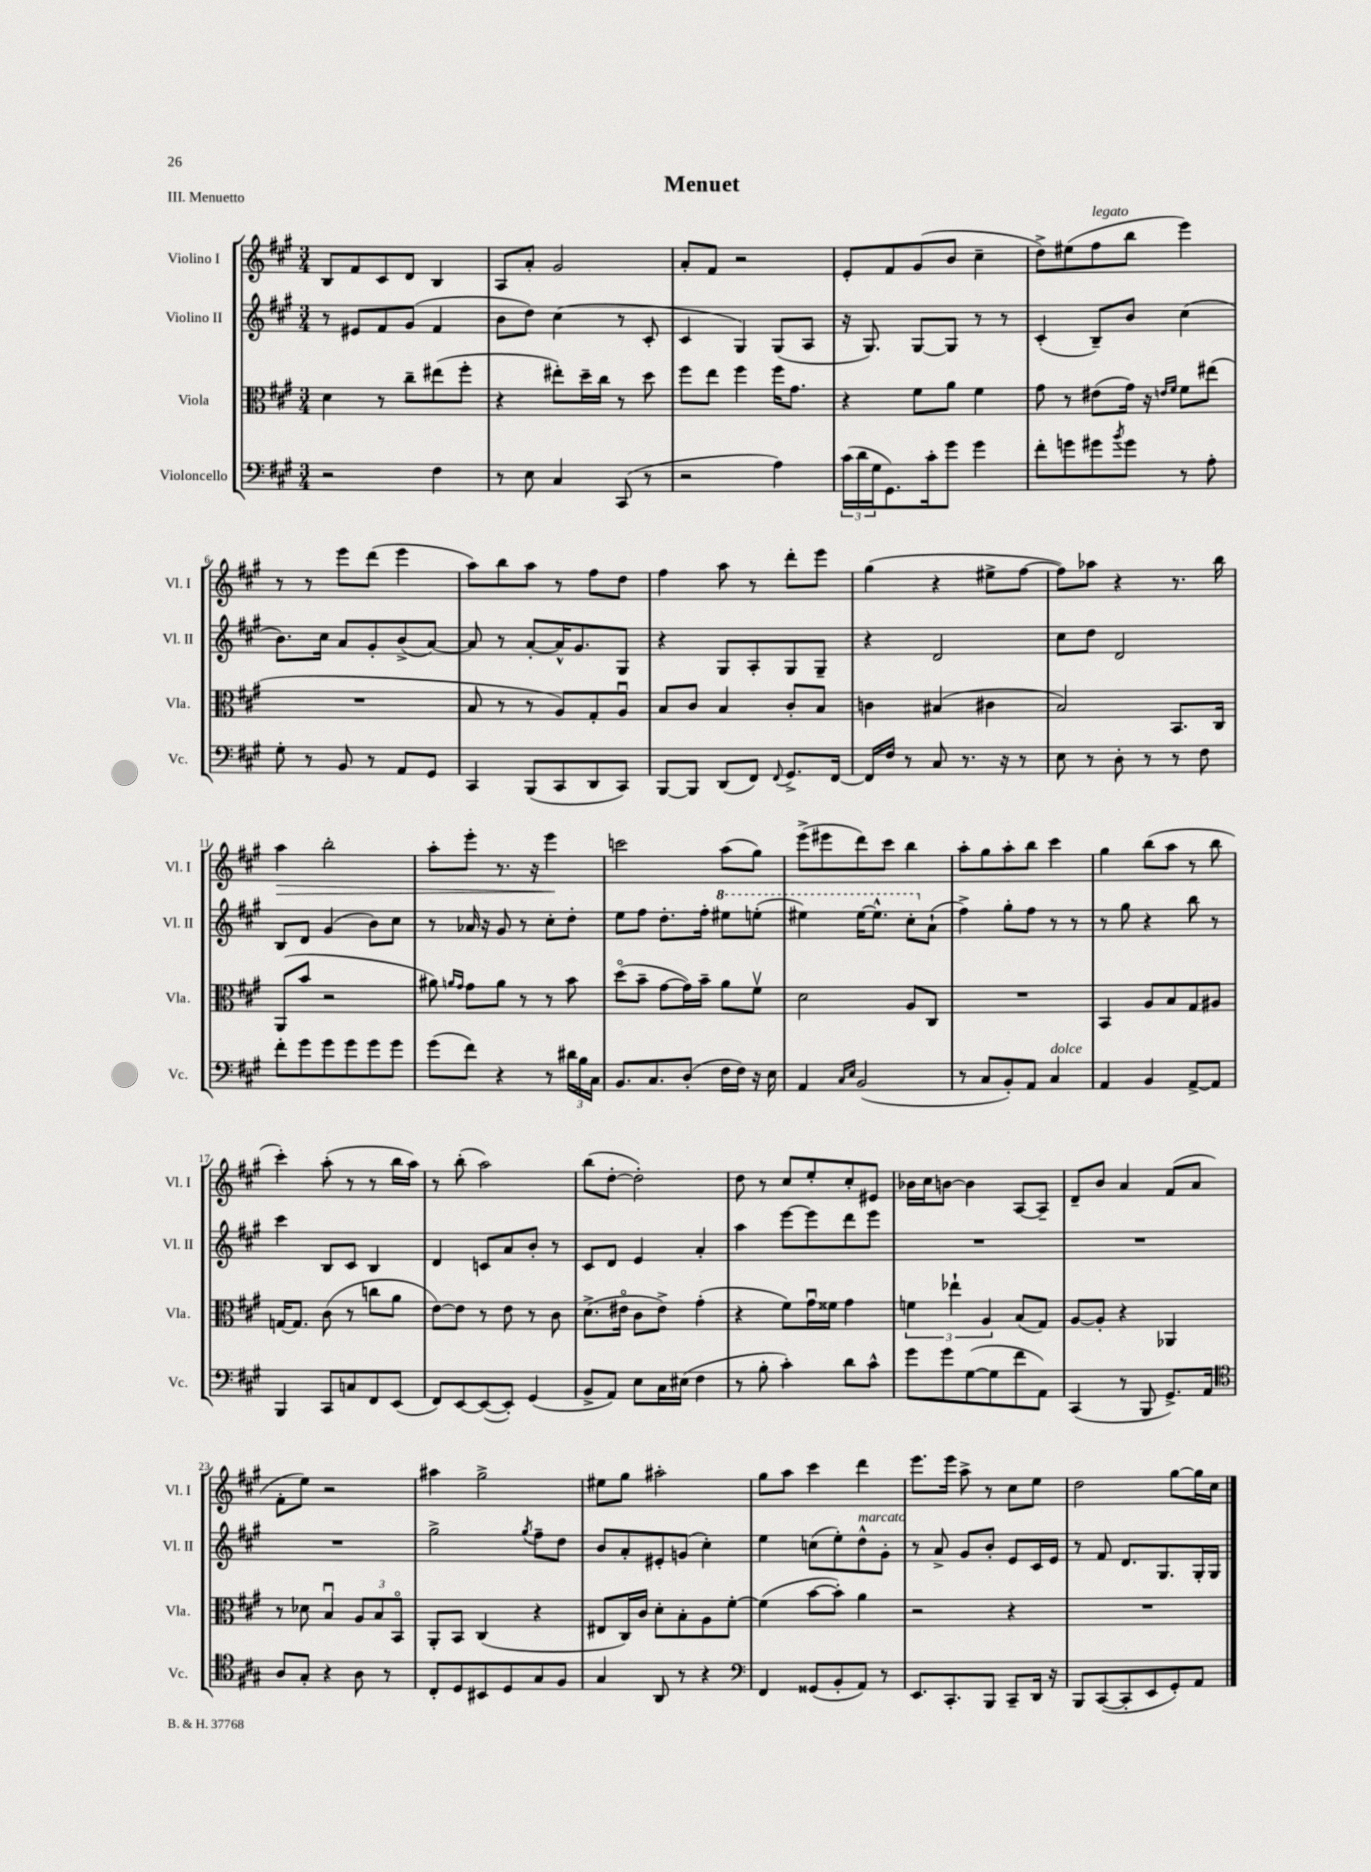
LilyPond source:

\header { title = "Menuet" piece = "III. Menuetto" }
<<
\new StaffGroup <<
\new Staff = "s0" \with { instrumentName = "Violino I" shortInstrumentName = "Vl. I" } {
    \clef treble \key a \major \numericTimeSignature \time 3/4
    b8 fis'8 cis'8 d'8 b4 |
    a8 a'8-. gis'2 |
    a'8-. fis'8 r2 |
    e'8-. fis'8 gis'8( b'8 cis''4-- |
    d''8->) eis''8( fis''8^\markup { \italic "legato" } b''8 e'''4) |
    r8 r8 e'''8 d'''8( e'''4 |
    a''8) b''8 a''8 r8 fis''8 d''8 |
    fis''4 a''8 r8 d'''8-. e'''8 |
    gis''4( r4 eis''8-> fis''8~ |
    fis''8) aes''8 r4 r8. b''16 |
    a''4\> b''2-. |
    a''8-. e'''8-. r8. r16 e'''4\! |
    c'''2 a''8( gis''8) |
    e'''8->( eis'''8 d'''8) cis'''8 b''4 |
    a''8-. gis''8 a''8-. b''8 cis'''4 |
    gis''4 b''8( a''8 r8 b''8 |
    cis'''4-.) a''8-.( r8 r8 b''16 a''16) |
    r8 b''8-.( a''2) |
    b''8( d''8~-. d''2-.) |
    d''8 r8 cis''8 e''8-. cis''8-. eis'8 |
    bes'16 cis''16 b'8~ b'4 a8~ a8-- |
    d'8-- b'8 a'4 fis'8( a'8 |
    fis'8-. e''8) r2 |
    ais''4 gis''2-> |
    eis''8 gis''8 ais''2-. |
    gis''8 a''8 cis'''4 d'''4 |
    e'''8. e'''16 a''8-> r8 cis''8 e''8 |
    d''2 gis''8~ gis''16 cis''16 \bar "|." |
}
\new Staff = "s1" \with { instrumentName = "Violino II" shortInstrumentName = "Vl. II" } {
    \clef treble \key a \major \numericTimeSignature \time 3/4
    r8 eis'8 fis'8 gis'8( fis'4 |
    b'8 d''8) cis''4( r8 cis'8-. |
    cis'4 gis4) gis8( a8 |
    r16 gis8.) gis8~ gis8 r8 r8 |
    cis'4-.( b8--) b'8 cis''4( |
    b'8.) cis''16 a'8 gis'8-. b'8->( a'8~) |
    a'8 r8 a'8~-. a'16-^ gis'8. gis8 |
    r4 gis8 a8-. gis8 gis8-- |
    r4 d'2 |
    cis''8 d''8 d'2 |
    b8 d'8 gis'4( b'8) cis''8 |
    r8 aes'16 r16 gis'8 r8 cis''8-. d''8-. |
    e''8 fis''8 d''8.-. fis''16-. \ottava #1 eis'''8 e'''8-.( |
    eis'''4) eis'''16~ eis'''8.-^ cis'''8-. \ottava #0 a'8-!( |
    fis''4->) gis''8-. fis''8 r8 r8 |
    r8 gis''8 r4 b''8 r8 |
    cis'''4 b8 cis'8 b4 |
    d'4 c'8 a'8 b'8-. r8 |
    cis'8 d'8 e'4 a'4-. |
    a''4 e'''8~ e'''8 d'''8 e'''8 |
    R2. |
    R2. |
    R2. |
    gis''2-> \acciaccatura { gis''8 } fis''8-- d''8 |
    b'8 a'8-. eis'8-. g'8( cis''4-.) |
    e''4 c''8( e''8-.) d''8-^^\markup { \italic "marcato" } gis'8-. |
    r8 a'8-> gis'8 b'8-. e'8 cis'16 e'16 |
    r8 fis'8 d'8. gis8. gis16-. gis16 \bar "|." |
}
\new Staff = "s2" \with { instrumentName = "Viola" shortInstrumentName = "Vla." } {
    \clef alto \key a \major \numericTimeSignature \time 3/4
    d'4 r8 cis''8-- eis''8( fis''8-. |
    r4 eis''8-.) d''16-- cis''16 r8 d''8 |
    fis''8 e''8 fis''4 fis''16 gis'8. |
    r4 fis'8 a'8 fis'4 |
    gis'8 r8 eis'8( gis'16) r16 \grace { e'16 fis'16 } fis'8 eis''8( |
    R2. |
    b8 r8 r8 a8) gis8-. a8\downbow |
    b8 cis'8 b4 cis'8-. b8 |
    c'4 bis4( cis'4 |
    b2) b,8. cis16 |
    a,8( b'8 r2 |
    ais'8) \grace { a'16 gis'16 } gis'8 a'8 r8 r8 b'8 |
    d''8\flageolet( b'8-- gis'8~ gis'16) b'16-- a'8 fis'8\upbow |
    d'2 a8 cis8 |
    R2. |
    b,4 a8 b8 gis8 ais8 |
    g16~ g8. cis'8( r8 c''8 a'8 |
    e'8~) e'8 r8 e'8 r8 cis'8 |
    d'8.->( eis'16\flageolet cis'8 eis'8->) gis'4-.( |
    r4 fis'8) gis'16\downbow fisis'16 gis'4 |
    \tuplet 3/2 { f'4 ees''4-! a4 } b8( gis8) |
    a8~ a8-. r4 aes,4 |
    r8 des'8 b4\downbow \tuplet 3/2 { a8 b8 b,8\flageolet } |
    a,8-. b,8 cis4( r4 |
    eis8 cis16) cis'16 d'8-. b8-. a8 fis'8~-. |
    fis'4( b'8~ b'8-.) a'4 |
    r2 r4 |
    R2. \bar "|." |
}
\new Staff = "s3" \with { instrumentName = "Violoncello" shortInstrumentName = "Vc." } {
    \clef bass \key a \major \numericTimeSignature \time 3/4
    r2 fis4 |
    r8 e8 cis4 cis,8( r8 |
    r2 a4) |
    \tuplet 3/2 { cis'16( d'16 gis16 } gis,8.) cis'16-. gis'8 gis'4 |
    fis'8-. g'8 gis'8 \acciaccatura { b'8 } gis'8 r8 a8-. |
    gis8-. r8 b,8 r8 a,8 gis,8 |
    cis,4 b,,8( cis,8 d,8 cis,8) |
    b,,8~ b,,8 d,8( fis,8) \appoggiatura { fis,8 } gis,8.-> fis,16~ |
    fis,16 fis16 r8 cis8 r8. r16 r8 |
    e8 r8 d8-. r8 r8 fis8 |
    fis'8-. gis'8 gis'8 gis'8 gis'8 gis'8 |
    gis'8( fis'8) r4 r8 \tuplet 3/2 { dis'16 b16 cis16 } |
    b,8. cis8. d8-.( fis16 fis16) r16 e16 |
    a,4 \grace { cis16 e16 } b,2( |
    r8 cis8 b,8-.) a,8 cis4^\markup { \italic "dolce" } |
    a,4 b,4 a,8~-> a,8 |
    b,,4 cis,8 c8 fis,8 e,8( |
    fis,8) e,8~ e,8~( e,8-.) gis,4( |
    b,8-> a,8) e8 cis16 eis16( fis4 |
    r8 b8-. cis'4-.) d'8 cis'8-^ |
    gis'8 gis'8 gis8~( gis8 fis'8 a,8) |
    cis,4( r8 b,,8 gis,8.->) a,16 |
    \clef tenor a8 gis8-. r4 a8 r8 |
    cis8-. d8 bis,8 d8 gis8 fis8 |
    gis4 a,8 r8 r4 |
    \clef bass fis,4 gisis,8( b,8-. a,8) r8 |
    e,8. cis,8.-. b,,8 cis,8-- d,16 r16 |
    b,,8 cis,8~( cis,8-. e,8 gis,8-.) a,8 \bar "|." |
}
>>
>>
